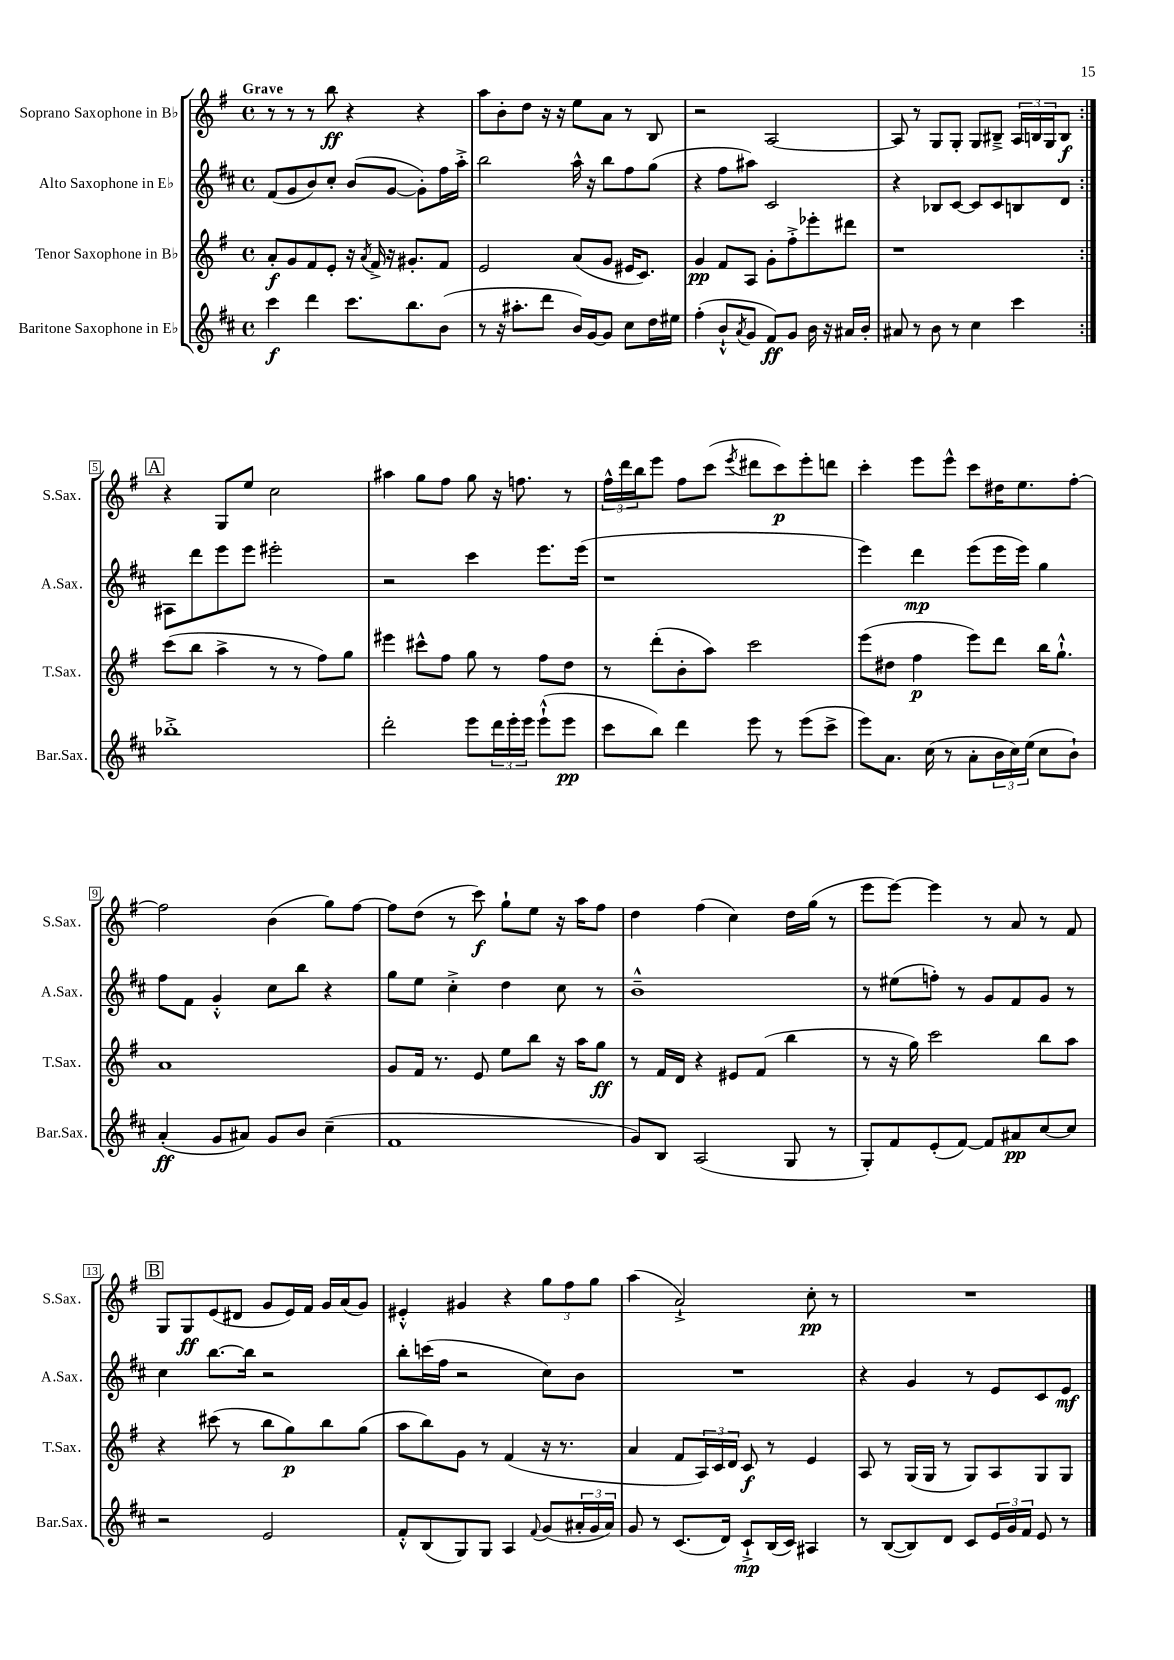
<<
\new StaffGroup <<
\new Staff = "s0" \with { instrumentName = "Soprano Saxophone in Bb" shortInstrumentName = "S.Sax." } {
    \clef treble \key g \major \defaultTimeSignature \time 4/4 \tempo "Grave"
    \repeat volta 2 { r8 r8 r8 b''8\ff r4 r4 |
    a''8 b'8-. d''8 r16 r16 e''8 a'8 r8 b8 |
    r2 a2~ |
    a8 r8 g8 g8-. g8 bis8---> \tuplet 3/2 { a16 b16 g16 } b8\f | }
    \mark \markup { \box "A" } r4 g8 e''8 c''2 |
    ais''4 g''8 fis''8 g''8 r16 f''8. r8 |
    \tuplet 3/2 { fis''16-^ d'''16 b''16 } e'''8 fis''8 c'''8( \acciaccatura { e'''8 } dis'''8 c'''8\p) e'''8-. d'''8 |
    c'''4-. e'''8 e'''8-^ c'''8 dis''16 e''8. fis''8~-. |
    fis''2 b'4( g''8) fis''8~ |
    fis''8 d''8( r8 c'''8\f) g''8-! e''8 r16 a''16 fis''8 |
    d''4 fis''4( c''4) d''16 g''16( r8 |
    e'''8 e'''8~) e'''4 r8 a'8 r8 fis'8 |
    \mark \markup { \box "B" } g8 g8\ff e'8( dis'8 g'8 e'16) fis'16 g'16 a'16( g'8) |
    eis'4-.-^ gis'4 r4 \tuplet 3/2 { g''8 fis''8 g''8 } |
    a''4( a'2-!->) c''8-.\pp r8 |
    R1 \bar "|." |
}
\new Staff = "s1" \with { instrumentName = "Alto Saxophone in Eb" shortInstrumentName = "A.Sax." } {
    \clef treble \key d \major \defaultTimeSignature \time 4/4
    \repeat volta 2 { fis'8( g'8 b'8) cis''8-. b'8( g'8~ g'8-.) fis''16 a''16-.-> |
    b''2 a''16-^ r16 b''8 fis''8 g''8( |
    r4 fis''8 ais''8) cis'2 |
    r4 bes8 cis'8~ cis'8 cis'8 b8 d'8 | }
    \mark \markup { \box "A" } ais8 d'''8 e'''8 e'''8 eis'''2-. |
    r2 cis'''4 e'''8. e'''16( |
    r1 |
    e'''4) d'''4\mp e'''8( e'''16 e'''16) g''4 |
    fis''8 fis'8 g'4-.-^ cis''8 b''8 r4 |
    g''8 e''8 cis''4-.-> d''4 cis''8 r8 |
    b'1---^ |
    r8 eis''8( f''8-.) r8 g'8 fis'8 g'8 r8 |
    \mark \markup { \box "B" } cis''4 b''8.~ b''16 r2 |
    b''8-. c'''16( fis''16 r2 cis''8) b'8 |
    R1 |
    r4 g'4 r8 e'8 cis'8 e'8\mf \bar "|." |
}
\new Staff = "s2" \with { instrumentName = "Tenor Saxophone in Bb" shortInstrumentName = "T.Sax." } {
    \clef treble \key g \major \defaultTimeSignature \time 4/4
    \repeat volta 2 { a'8-.\f g'8 fis'8 e'8-. r16 \acciaccatura { a'8 } fis'16-> r16 gis'8.-. fis'8 |
    e'2 a'8( g'8 eis'16 c'8.) |
    g'4\pp fis'8 a8 g'8-. fis''8-.-> ees'''8-. dis'''8 |
    r1 | }
    \mark \markup { \box "A" } c'''8( b''8 a''4-> r8 r8 fis''8) g''8 |
    eis'''4 cis'''8-^ fis''8 g''8 r8 fis''8 d''8 |
    r8 d'''8-.( b'8-. a''8) c'''2 |
    e'''8( dis''8 fis''4\p e'''8) d'''8 b''16 g''8.-!-^ |
    a'1 |
    g'8 fis'16 r8. e'8 e''8 b''8 r16 a''16 g''8\ff |
    r8 fis'16 d'16 r4 eis'8 fis'8( b''4 |
    r8 r16 g''16) c'''2 b''8 a''8 |
    \mark \markup { \box "B" } r4 cis'''8( r8 b''8 g''8\p) b''8 g''8( |
    a''8 b''8) g'8 r8 fis'4( r16 r8. |
    a'4 fis'8 \tuplet 3/2 { a16) c'16 d'16 } c'8\f r8 e'4 |
    a8 r8 g16( g16 r8 g8) a8 g8 g8 \bar "|." |
}
\new Staff = "s3" \with { instrumentName = "Baritone Saxophone in Eb" shortInstrumentName = "Bar.Sax." } {
    \clef treble \key d \major \defaultTimeSignature \time 4/4
    \repeat volta 2 { cis'''4\f d'''4 cis'''8. b''8. b'8( |
    r8 r16 ais''8.-. d'''8 b'16) g'16~ g'8 cis''8 d''16 eis''16 |
    fis''4-.( b'8-!-^ \acciaccatura { a'8 } g'8 fis'8\ff) g'8 b'16 r16 ais'16 b'16-. |
    ais'8 r8 b'8 r8 cis''4 cis'''4 | }
    \mark \markup { \box "A" } bes''1-.-> |
    d'''2-. e'''8 \tuplet 3/2 { d'''16 e'''16-. e'''16 } e'''8-!-^( e'''8\pp |
    cis'''8 b''8) d'''4 e'''8 r8 e'''8( cis'''8-> |
    e'''8) a'8. cis''16( r8 a'8-. \tuplet 3/2 { b'16 cis''16) e''16( } cis''8 b'8-!) |
    a'4-.\ff( g'8 ais'8) g'8 b'8 cis''4--( |
    fis'1 |
    g'8) b8 a2( g8 r8 |
    g8-.) fis'8 e'8-.( fis'8~) fis'8 ais'8\pp cis''8~ cis''8 |
    \mark \markup { \box "B" } r2 e'2 |
    fis'8-.-^ b8( g8) g8 a4 \appoggiatura { fis'8 } g'8( \tuplet 3/2 { ais'16-. g'16 ais'16) } |
    g'8 r8 cis'8.( d'16) cis'8-!->\mp b16( cis'16) ais4 |
    r8 b8~( b8) d'8 cis'8 \tuplet 3/2 { e'16 g'16 fis'16 } e'8 r8 \bar "|." |
}
>>
>>
\layout { \context { \Score \override BarNumber.stencil = #(make-stencil-boxer 0.1 0.3 ly:text-interface::print) } }
